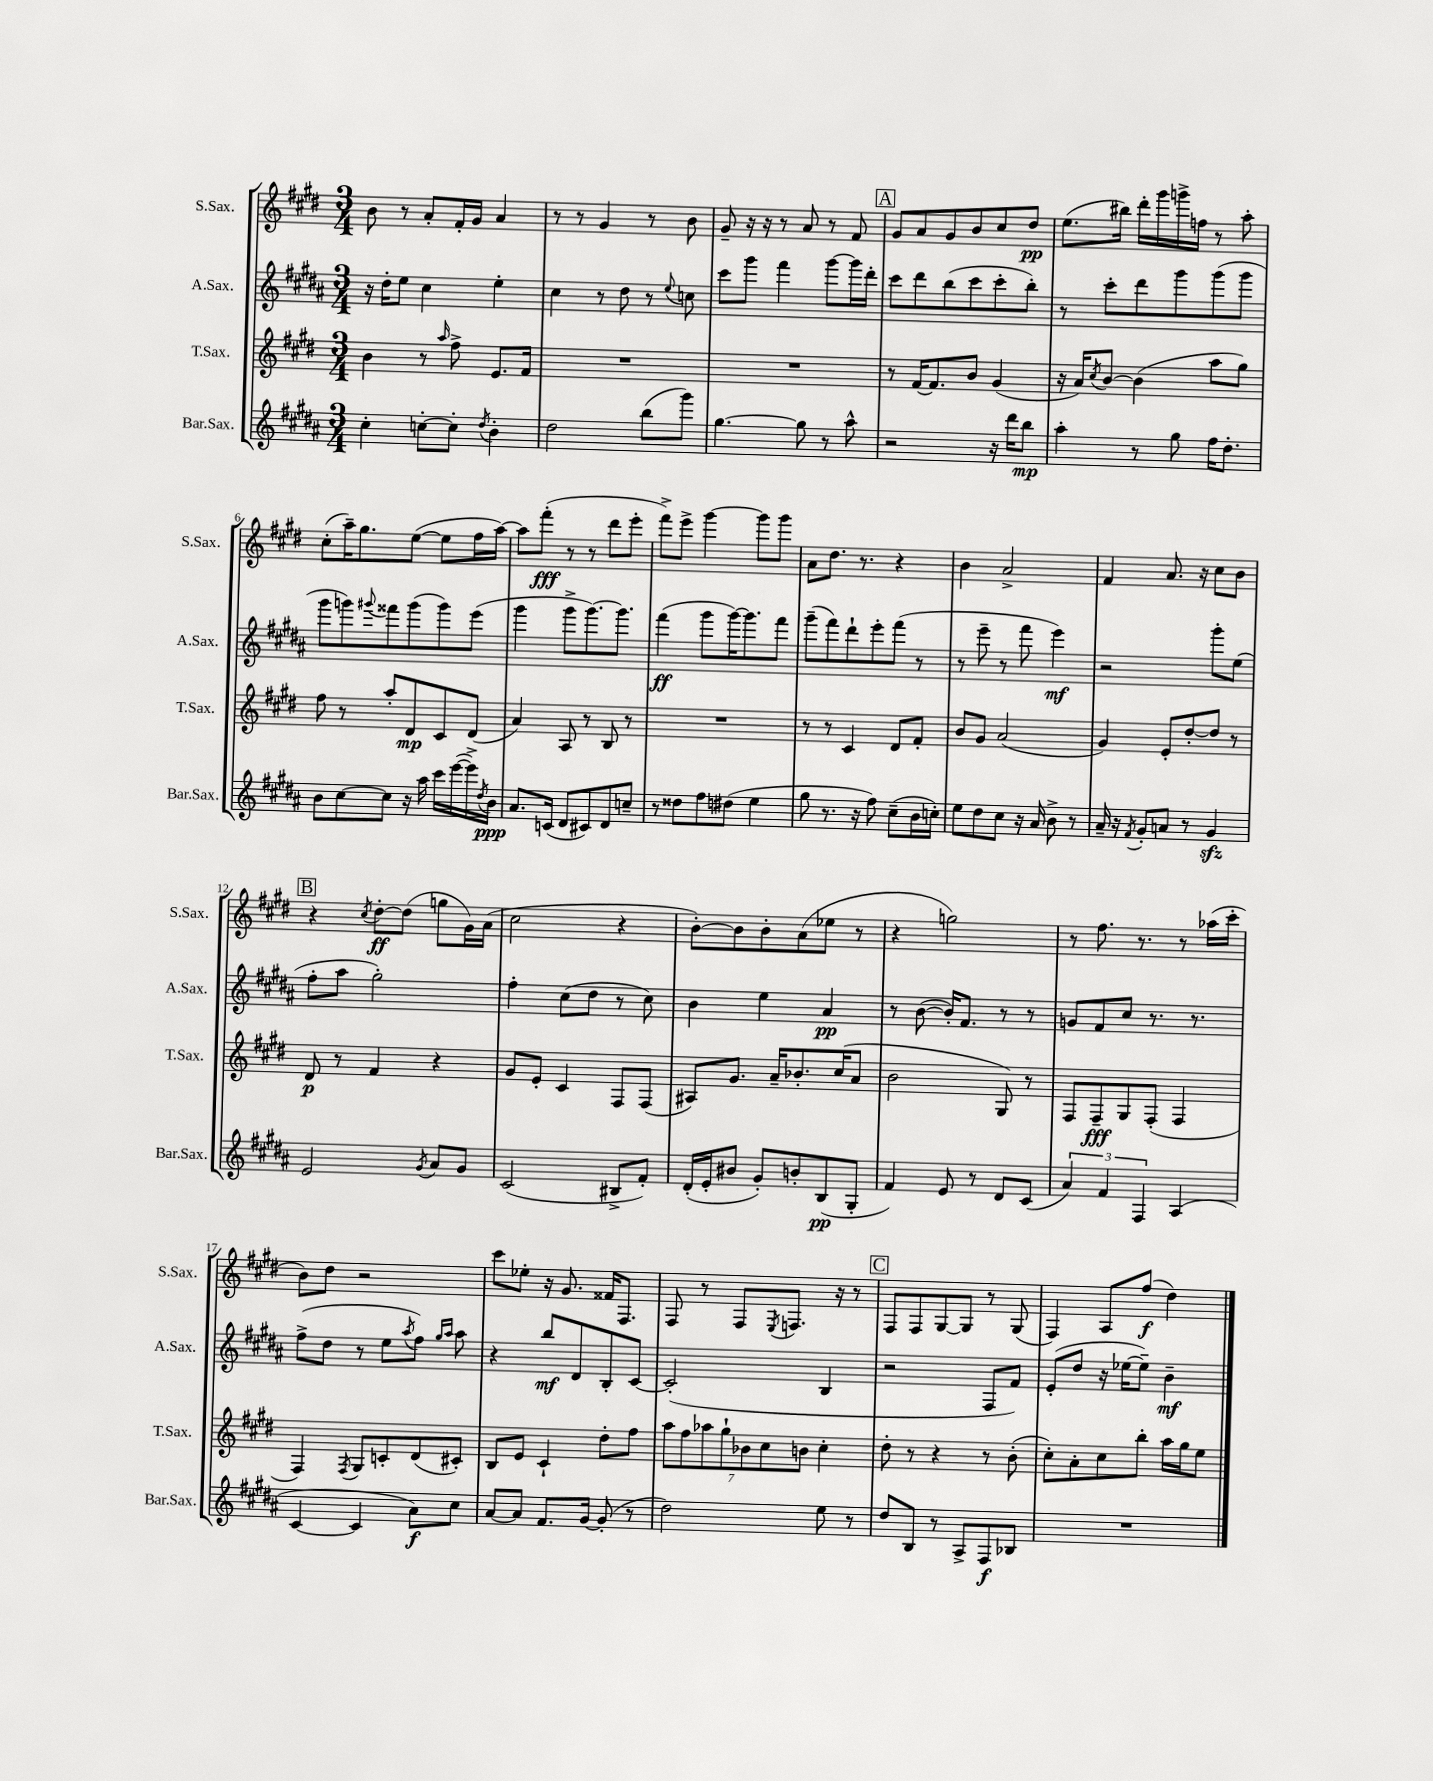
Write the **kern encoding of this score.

**kern	**kern	**kern	**kern
*staff4	*staff3	*staff2	*staff1
*clefG2	*clefG2	*clefG2	*clefG2
*k[f#c#g#d#a#]	*k[f#c#g#d#]	*k[f#c#g#d#a#]	*k[f#c#g#d#]
*M3/4	*M3/4	*M3/4	*M3/4
4cc#'\	4b\	16r	8b\
.	.	16dd#'\LK	.
.	.	8ee\J	8r
[8cc'\L	8r	4cc#\	8a'/L
.	16qqaa/	.	.
8cc'\]J	8ff#^\	.	16f#'/L
.	.	.	16g#/JJ
8qdd#/	.	.	.
4b'\	8.e/L	4ee'\	4a/
.	16f#/Jk	.	.
=	=	=	=
2dd#\	2.r	4cc#\	8r
.	.	.	8r
.	.	8r	4g#/
.	.	8dd#\	.
(8bb\L	.	8r	8r
.	.	8qqee/	.
8ggg#\J)	.	8cc\	8b\
=	=	=	=
[4.gg#\	2.r	8ccc#\L	8g#~/
.	.	8ggg#\J	16r
.	.	.	16r
.	.	4fff#\	8r
8gg#\]	.	.	8a/
8r	.	[8ggg#\L	8r
8aa#^^\	.	16ggg#\]L	8f#/
.	.	16ddd#'\JJ	.
=	=	=	=
2r	8r	8ccc#\L	8g#/L
.	[16f#/LK	8ddd#\	8a/
.	8.f#/]	.	.
.	.	(8bb\	8g#/
.	8b/J	8ccc#\	8b/
16r	(4g#/	8ccc#'\	8cc#/
16ddd#\LK	.	.	.
8bb\J	.	8bb'\J)	8dd#/J
=	=	=	=
4aa#'\	16r	8r	(8.ee\L
.	16a/LK)	.	.
.	8qcc#/	.	.
.	[8b/J	8ccc#'\L	.
.	.	.	16bb#\Jk)
8r	(4b\]	8ddd#\	16ddd#'\LL
.	.	.	16ggg#\
8gg#\	.	8ggg#\	16ggg^\
.	.	.	16ff\JJ
16ff#\LK	8aa\L	(8ggg#\	8r
8.dd#'\J	.	.	.
.	8gg#\J)	8ggg#\J	8aa'\
=	=	=	=
8b\L	8ff#\	8ggg#\L	(8cc#'\L
[8cc#\	8r	8ggg\)	16aa~\K)
.	.	.	8.gg#\
.	.	8qqggg#/	.
8cc#\]J	8aa'/L	8fff##\	.
16r	8d#/	(8ggg#\	([8ee\J
16aa#\	.	.	.
16ccc#\LL	8c#/	8ggg#\)	8ee\]L
([16eee\	.	.	.
16eee^\])	(8d#/J	(8eee\J	16ff#\L
8qdd#/	.	.	.
16b\JJ	.	.	[16aa\JJ)
=	=	=	=
8.a#/L	4a/)	4ggg#\	8aa\]L
.	.	.	(8fff#'\J
(16c/Jk	.	.	.
8d#/L	8A/	8ggg#^\L	8r
8c#/)	8r	[8.ggg#\)	8r
8d#/	8B/	.	8ddd#\L
.	.	8.ggg#\]J	.
8cc~/J	8r	.	8eee'\J
=	=	=	=
8r	2.r	(4fff#\	8fff#^\L)
8dd##\L	.	.	8eee^\J
8ff#\	.	8ggg#\L	[4ggg#\
(8dd#\J	.	[16ggg#\K)	.
.	.	8.ggg#\]	.
4ee\	.	.	8ggg#\]L
.	.	8fff#\J	8ggg#\J
=	=	=	=
8gg#\	8r	(8ggg#~\L	8a\L
8.r	8r	8fff#\)	8.dd#\J
.	4c#/	8ddd#`\	.
16r	.	.	8.r
8ff#\)	.	8eee'\	.
(8cc#~\L	8d#/L	(8fff#\J	4r
16b\L	8f#'/J	8r	.
16cc'\JJ)	.	.	.
=	=	=	=
8ee\L	8b/L	8r	4b\
8dd#\	8g#/J	8eee~\	.
8cc#\J	(2a/	8r	2a^/
16r	.	8fff#\	.
16a#/	.	.	.
8b^\	.	4eee\)	.
8r	.	.	.
=	=	=	=
16a#~/	4g#/)	2r	4f#/
16r	.	.	.
8qf#/	.	.	.
8g#'/L	.	.	.
8a/J	8e'/L	.	8.a/
8r	[8dd#'/	.	.
.	.	.	16r
4g#/	8dd#/]J	8ggg#'\L	8cc#\L
.	8r	(8ee\J	8b\J
=	=	=	=
2e/	8d#/	8ff#'\L	4r
.	8r	8aa#\J	.
.	.	.	8qcc#/
.	4f#/	2gg#'\)	[8dd#'\L
.	.	.	(8dd#\]J
8qg#/	.	.	.
8a#/L	4r	.	8gg\L
8g#/J	.	.	16g#\L)
.	.	.	(16a\JJ
=	=	=	=
(2c#/	8g#/L	4ff#'\	2cc#\
.	8e'/J	.	.
.	4c#/	(8cc#\L	.
.	.	8dd#\J	.
8B#^/L	8F#/L	8r	4r
8f#'/J)	(8F#/J	8cc#\)	.
=	=	=	=
(16d#'/LL	8A#/L)	4b\	[8b'\L)
16e'/J	.	.	.
8b#/J	8.g#/J	.	8b\]
8g#'/L)	.	4ee\	8b'\
.	16a~/LK	.	.
8b'/	8.b-'/	.	(8a\
(8B/	.	4a#/	8ee-\J
.	(16cc#/K	.	.
8G#'/J	8a/J	.	8r
=	=	=	=
4f#/)	2b\	8r	4r
.	.	([8b\	.
8e/	.	16b'/]LK)	2gg\)
.	.	8.f#/J	.
8r	.	.	.
8d#/L	8G#/)	8r	.
(8c#/J	8r	8r	.
=	=	=	=
6a#/)	8F#/L	8g/L	8r
.	8F#~/	8f#/	8.ff#\
6f#/	.	.	.
.	8G#/	8cc#/J	.
.	.	.	8.r
6F#/	.	.	.
.	(8F#'/J	8.r	.
(4A#/	4F#/	.	8r
.	.	8.r	.
.	.	.	(16aa-\LL
.	.	.	16ccc#'\JJ
=	=	=	=
[4c#/	4F#/)	(8ff#^\L	8b\L)
.	.	8dd#\J	8dd#\J
.	8qF#/	.	.
4c#/]	8G#/L	8r	2r
.	8c'/	8ee\L	.
.	.	8qaa#/	.
8a#\L)	(8d#/	8ff#\J)	.
.	.	16qqgg#/LL	.
.	.	16qqaa#/JJ	.
8cc#\J	8c#'/J)	8aa#\	.
=	=	=	=
[8a#/L	8B/L	4r	8ccc#\L
8a#/]J	8e/J	.	8ee-'\J
8.f#/L	4c#`/	8bb/L	16r
.	.	.	8.g#/
.	.	8d#/	.
[16g#/Jk	.	.	.
(8g#'/]	8dd#'\L	8B'/	16f##/LK
.	.	.	8.F#/J
8r	8ff#\J	[8c#/J	.
=	=	=	=
2dd#\)	14aa\L	(2c#'/]	8F#/
.	14ff#\	.	.
.	.	.	8r
.	14aa-\	.	.
.	14gg#`\	.	.
.	.	.	8F#/L
.	14b-\	.	.
.	14cc#\	.	.
.	.	.	8qE/
.	.	.	8.F/J
.	14b\J	.	.
8ee\	4cc#'\	4B/	.
.	.	.	16r
8r	.	.	8r
=	=	=	=
8dd#/L	8dd#'\	2r	8F#/L
8B/J	8r	.	8F#/
8r	4r	.	[8G#/
8A#^/L	.	.	8G#/]J
8F#/	8r	8F#/L	8r
8B-/J	(8b'\	8f#/J)	(8G#/
=	=	=	=
2.r	8cc#'\L)	(8e'/L	4F#/)
.	8a'\	8dd#/J	.
.	8cc#\	16r	8A/L
.	.	[16ee-\LK	.
.	8bb'\J	8ee-~\]J)	(8ff#/J
.	16aa\LL	4b~\	4dd#\)
.	16gg#\J	.	.
.	8ee\J	.	.
==	==	==	==
*-	*-	*-	*-
